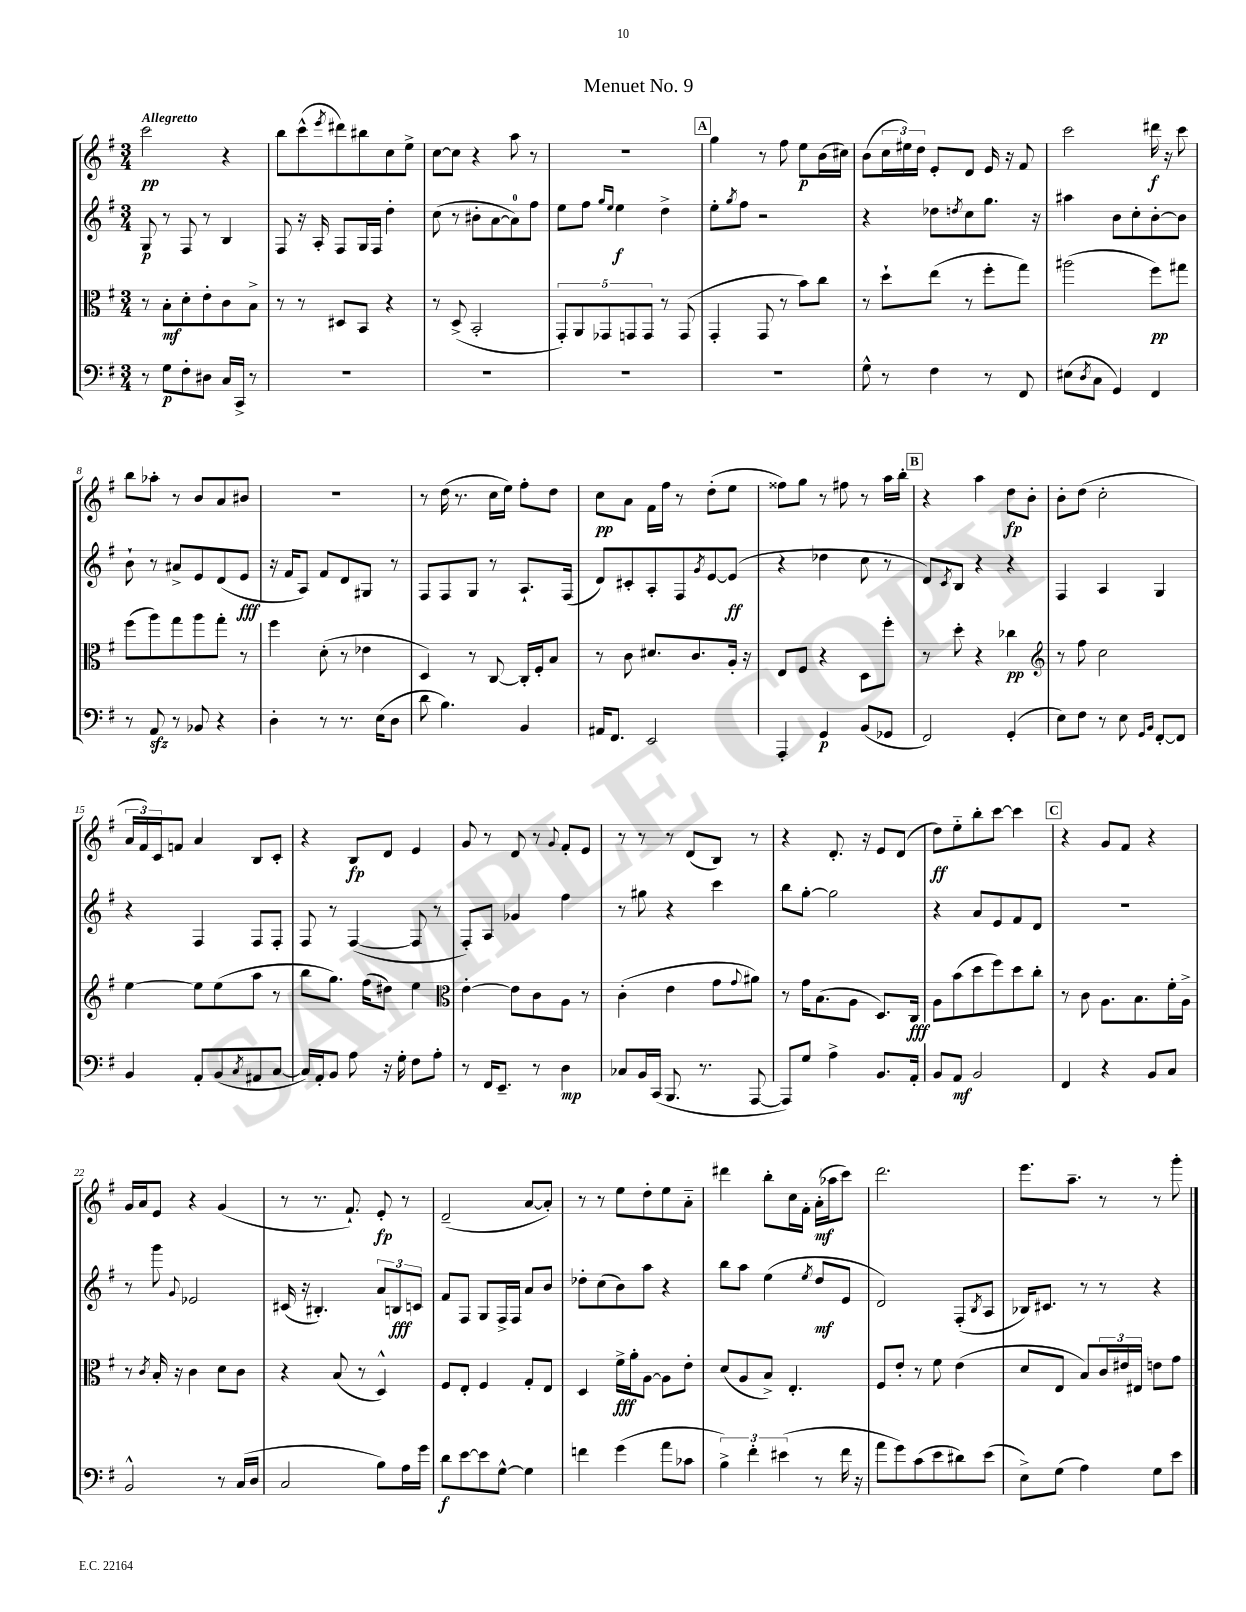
\header { title = "Menuet No. 9" }
<<
\new StaffGroup <<
\new Staff = "s0" {
    \clef treble \key g \major \numericTimeSignature \time 3/4 \tempo "Allegretto"
    c'''2\pp r4 |
    b''8 c'''8-^( \acciaccatura { e'''8 } dis'''8) bis''8 c''8 e''8-> |
    c''8~ c''8 r4 a''8 r8 |
    R2. |
    \mark \markup { \box "A" } g''4 r8 fis''8 e''8\p b'16( cis''16) |
    b'8( \tuplet 3/2 { c''16 eis''16) d''16 } e'8-. d'8 e'16 r16 fis'8 |
    c'''2 dis'''16\f r16 c'''8 |
    b''8 aes''8-. r8 b'8 a'8 bis'8 |
    R2. |
    r8 d''16( r8. c''16 e''16) fis''8-. d''8 |
    c''8\pp a'8 fis'16 fis''16 r8 d''8-.( e''8 |
    fisis''8) g''8 r8 fis''8 r8 a''16 b''16-. |
    \mark \markup { \box "B" } r4 a''4 d''8\fp b'8-. |
    b'8-. d''8( c''2-. |
    \tuplet 3/2 { a'16 fis'16) c'16 } f'8 a'4 b8 c'8-. |
    r4 b8\fp d'8 e'4 |
    g'8 r8 d'8 r8 \appoggiatura { g'8 } fis'8-. e'8 |
    r8 r8 r8 d'8( b8) r8 |
    r4 d'8.-. r16 e'8 d'8( |
    d''8\ff) e''8-_ b''8-. c'''8~ c'''4 |
    \mark \markup { \box "C" } r4 g'8 fis'8 r4 |
    g'16 a'16 e'8 r4 g'4( |
    r8 r8. fis'8.-!) e'8-.\fp r8 |
    d'2--( a'8~ a'8-.) |
    r8 r8 e''8 d''8-. e''8 a'8-_ |
    dis'''4 b''8-. c''16 fis'16-. a'16-.\mf( aes''16 c'''8) |
    d'''2. |
    e'''8. a''8.-- r8 r8 g'''8-. \bar "|." |
}
\new Staff = "s1" {
    \clef treble \key g \major \numericTimeSignature \time 3/4
    g8\p r8 fis8 r8 b4 |
    fis8 r16 a16-. fis8 g16 fis16 d''4-. |
    c''8( r8 bis'8-. a'8~ a'8-0) fis''8 |
    e''8 fis''8 \grace { g''16 e''16 } e''4\f d''4-> |
    \mark \markup { \box "A" } e''8-. \acciaccatura { g''8 } fis''8 r2 |
    r4 des''8 \acciaccatura { d''8 } c''8 g''8. r16 |
    ais''4 b'8 c''8-. b'8~-. b'8 |
    b'8-! r8 ais'8-> e'8 d'8( e'8\fff |
    r16 fis'16 a8) fis'8 d'8 gis8 r8 |
    fis8 fis8 g8 r8 a8.-! fis16( |
    d'8) cis'8-. a8-. fis8 \acciaccatura { g'8 } e'8~ e'8\ff( |
    r4 des''4 c''8 r8 |
    \mark \markup { \box "B" } d'8) \acciaccatura { c'8 } b8 r4 r4 |
    fis4 a4 g4 |
    r4 fis4 fis8 fis8-. |
    fis8 r8 fis4~( fis8 r8 |
    fis8-.) a8 ges'4 fis''4 |
    r8 gis''8 r4 c'''4 |
    b''8 g''8~-. g''2 |
    r4 a'8 e'8 fis'8 d'8 |
    \mark \markup { \box "C" } R2. |
    r8 g'''8 \appoggiatura { g'8 } ees'2 |
    cis'16( r16 bis4.-.) \tuplet 3/2 { a'8 b8\fff c'8 } |
    fis'8 fis8 g8 fis16-> fis16 a'8 b'8 |
    des''8-. c''8( b'8) a''8 r4 |
    b''8 a''8 e''4( \acciaccatura { e''8 } d''8\mf e'8 |
    d'2) fis8-.( \acciaccatura { b8 } a8 |
    bes16) cis'8. r8 r8 r4 \bar "|." |
}
\new Staff = "s2" {
    \clef alto \key g \major \numericTimeSignature \time 3/4
    r8 b8-.\mf d'8-. e'8-. c'8 b8-> |
    r8 r8 dis8 b,8 r4 |
    r8 d8->( b,2-. |
    \tuplet 5/4 { g,8-.) a,8 ges,8 g,8 g,8 } r8 g,8( |
    \mark \markup { \box "A" } g,4-. g,8 r8 b'8) c''8 |
    r8 d''8-! e''8( r8 fis''8-. g''8) |
    ais''2( fis''8\pp) gis''8 |
    fis''8( a''8) g''8 a''8 g''8-. r8 |
    fis''4 d'8-.( r8 ees'4 |
    d4) r8 c8~ c16-. fis16-. b8 |
    r8 c'8 dis'8. c'8. a16-. r16 |
    e8 fis8 r4 d8 fis''8-. |
    \mark \markup { \box "B" } r8 d''8-. r4 ces''4\pp |
    \clef treble r8 fis''8 c''2 |
    e''4~ e''8 e''8( a''8 r8 |
    b''8 g''8.) fis''16( dis''8) e''4 |
    \clef alto e'4~-. e'8 c'8 a8 r8 |
    c'4-.( e'4 g'8 \appoggiatura { g'8 } ais'8) |
    r8 g'16 b8.( a8 d8.) c16\fff |
    a8 b'8( d''8 fis''8) d''8 c''8-. |
    \mark \markup { \box "C" } r8 c'8 a8. b8. fis'16-. a16-> |
    r8 \acciaccatura { c'8 } b16-. r16 c'4 d'8 c'8 |
    r4 b8( r8 d4-^) |
    fis8 e8-. fis4 g8-. e8 |
    d4 fis'16->\fff a'16-. a8~ a8 e'8-. |
    d'8( a8 b8->) e4.-. |
    fis8 e'8-. r8 fis'8 e'4( |
    d'8 e8 b8) \tuplet 3/2 { c'16 eis'16 eis16 } e'8 g'8 \bar "|." |
}
\new Staff = "s3" {
    \clef bass \key g \major \numericTimeSignature \time 3/4
    r8 g8\p fis8-. dis8 c16 c,16-> r8 |
    R2. |
    R2. |
    R2. |
    \mark \markup { \box "A" } R2. |
    g8-^ r8 fis4 r8 fis,8 |
    eis8( \acciaccatura { d8 } c8 g,4) fis,4 |
    r8 a,8\sfz r8 bes,8 r4 |
    d4-. r8 r8. e16( d8 |
    d'8 b4.) b,4 |
    ais,16 fis,8. e,2 |
    a,,4-. g,4\p b,8( ges,8 |
    \mark \markup { \box "B" } fis,2) g,4-.( |
    e8) fis8 r8 e8 \grace { g,16 b,16 } fis,8~-. fis,8 |
    b,4 a,8-. b,8( \acciaccatura { c8 } ais,8 c8~ |
    c16) a,16-. b,8 a8 r16 g16-. fis8 a8-. |
    r8 fis,16 e,8.-- r8 d4\mp |
    ces8 b,16 c,16( b,,8. r8. a,,8~ |
    a,,8) g8 a4-> b,8. a,16-. |
    b,8 a,8\mf b,2 |
    \mark \markup { \box "C" } fis,4 r4 b,8 c8 |
    b,2-^ r8 c16( d16 |
    c2 b8) a16 g'16 |
    d'8\f e'8~ e'8 g8~-^ g4 |
    f'4 g'4( a'8 ces'8 |
    \tuplet 3/2 { b4->) fis'4-. eis'4( } r8 fis'16 r16 |
    a'8 g'8) c'8( e'8 dis'8) e'8( |
    e8->) g8( a4) g8 e'8 \bar "|." |
}
>>
>>
